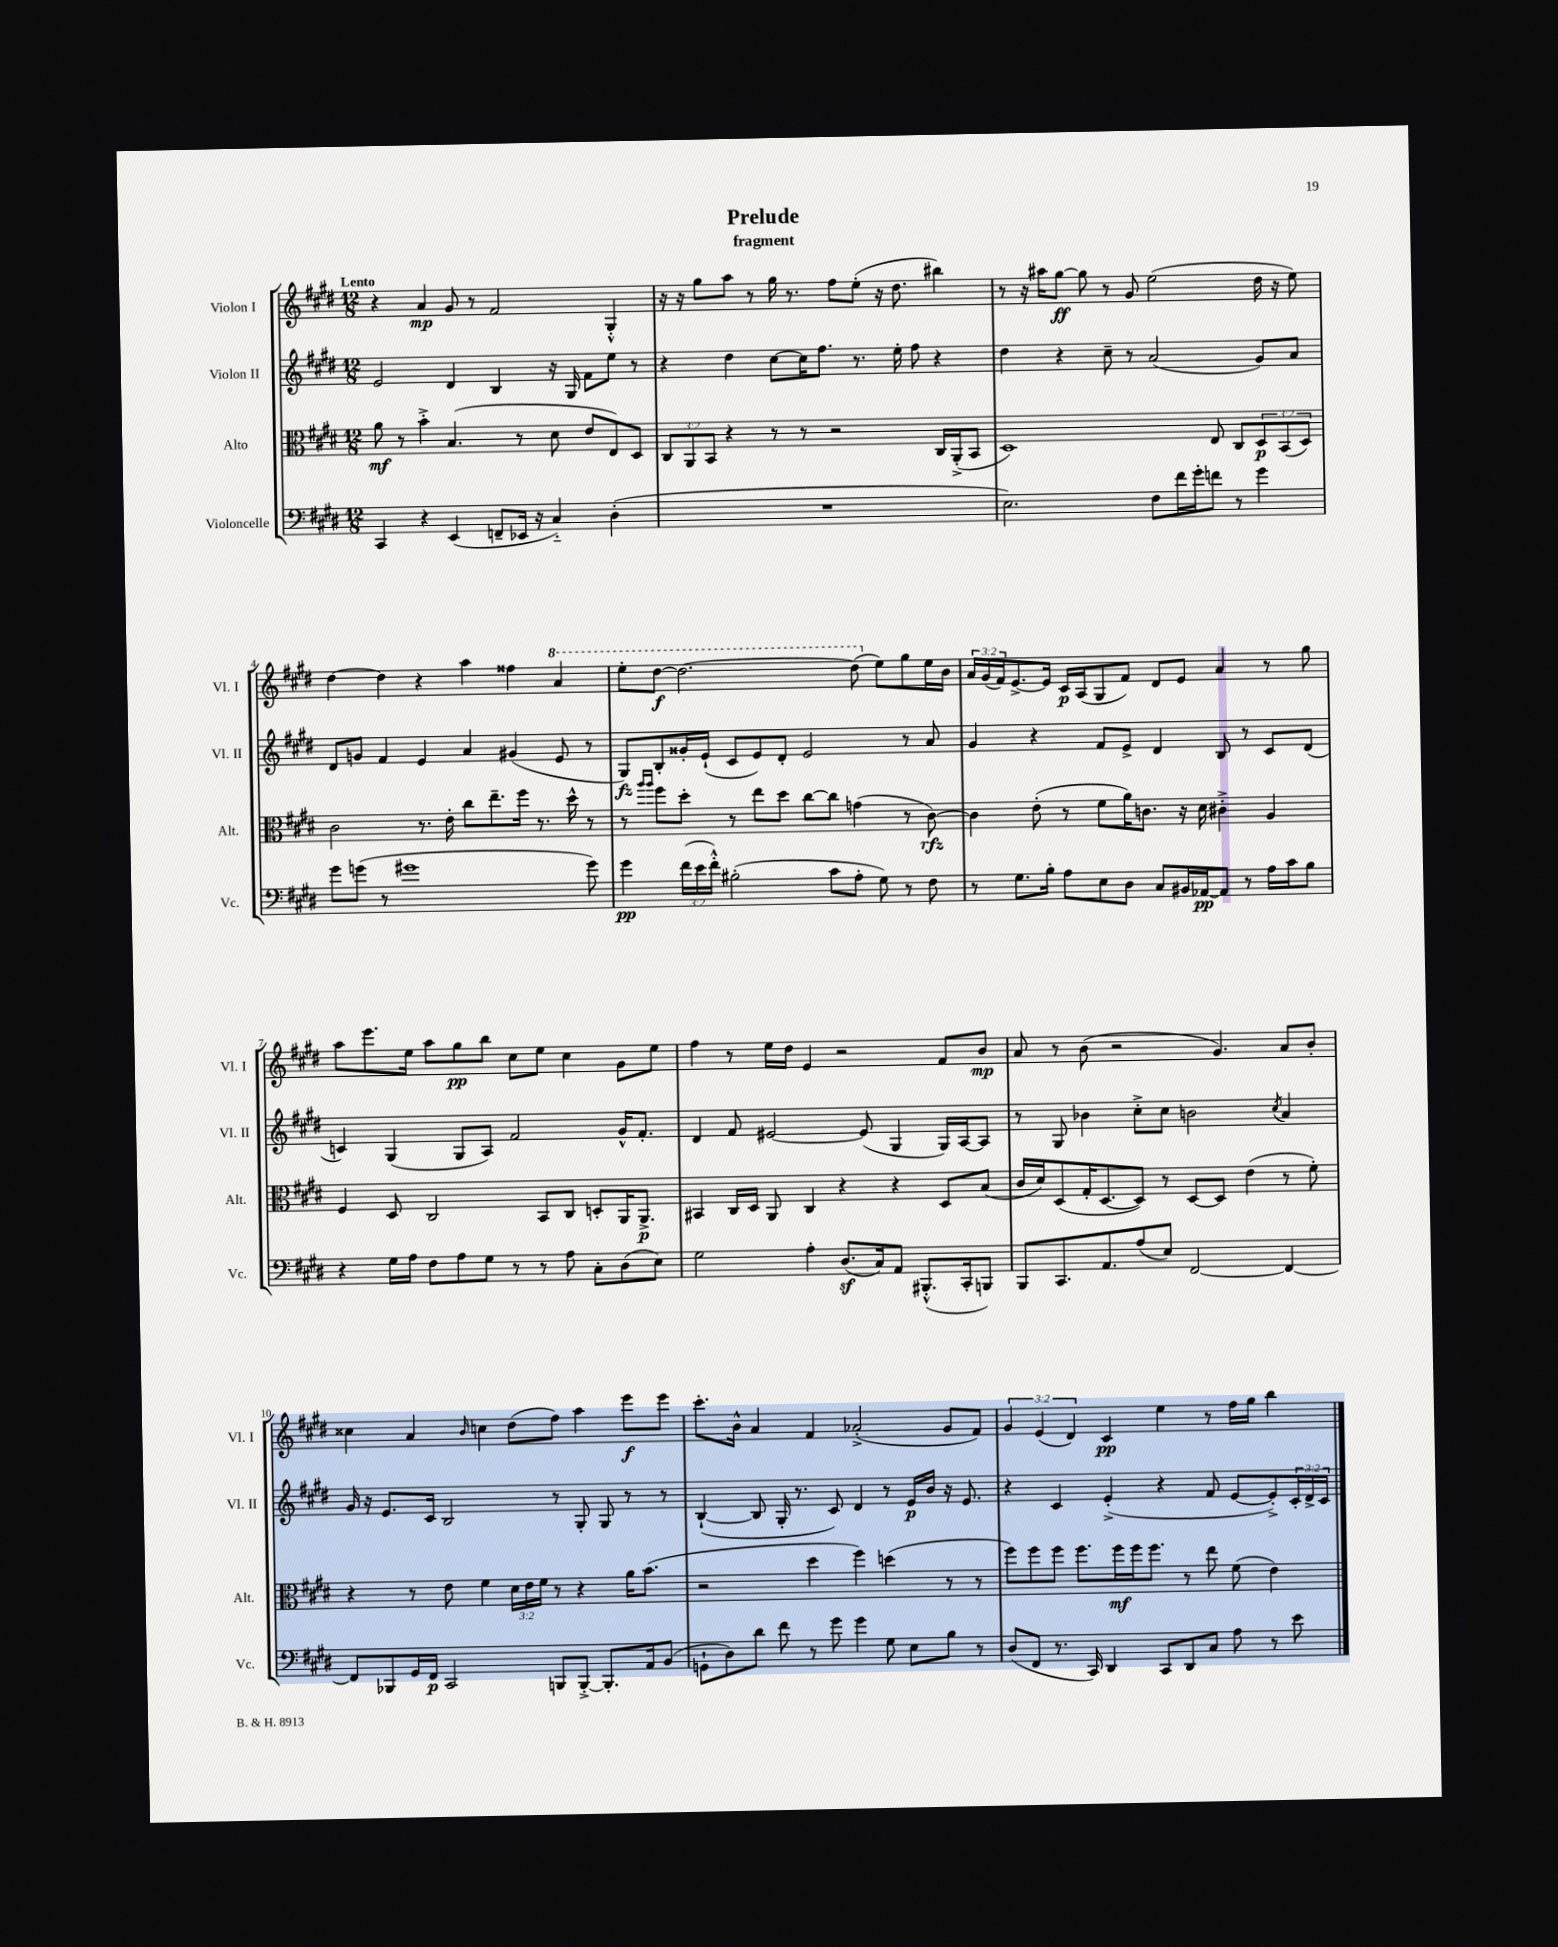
\header { title = "Prelude" subtitle = "fragment" }
<<
\new StaffGroup <<
\new Staff = "s0" \with { instrumentName = "Violon I" shortInstrumentName = "Vl. I" } {
    \clef treble \key e \major \numericTimeSignature \time 12/8 \override Staff.TupletNumber.text = #tuplet-number::calc-fraction-text \tempo "Lento"
    r4 a'4\mp gis'8 r8 fis'2 gis4-.-^ |
    r16 r16 gis''8 a''8 r8 gis''16 r8. fis''8 e''8-.( r16 dis''8. bis''4) |
    r8 r16 ais''16 gis''8~\ff gis''8 r8 gis'8 e''2( dis''16 r16 e''8) |
    dis''4~ dis''4 r4 a''4 fisis''4 \ottava #1 a''4 |
    e'''8-. dis'''8~\f dis'''2.~ dis'''8( \ottava #0 e''8) gis''8 e''16 b'16 |
    \tuplet 3/2 { a'16 gis'16( fis'16) } e'8.~-> e'16 cis'16\p a16( gis8 fis'8) dis'8 e'8 a'4 r8 gis''8 |
    a''8 e'''8. e''16 a''8 gis''8\pp b''8 cis''8 e''8 cis''4 gis'8 e''8 |
    fis''4 r8 e''16 dis''16 e'4 r2 fis'8 b'8\mp |
    a'8 r8 b'8( r2 gis'4.) a'8 b'8-. |
    cisis''4 a'4 \grace { b'16 } c''4 dis''8( fis''8) a''4 e'''8\f e'''8 |
    cis'''8.-. b'16-^ a'4 fis'4 aes'2-.->( gis'8 fis'8) |
    \tuplet 3/2 { gis'4 e'4( dis'4) } cis'4\pp e''4 r8 fis''16 gis''16 b''4 \bar "|." |
}
\new Staff = "s1" \with { instrumentName = "Violon II" shortInstrumentName = "Vl. II" } {
    \clef treble \key e \major \numericTimeSignature \time 12/8 \override Staff.TupletNumber.text = #tuplet-number::calc-fraction-text
    e'2 dis'4 b4 r16 gis16 fis'8 e''8 r8 |
    r4 dis''4 cis''8~ cis''16 fis''8. r8. e''16-. fis''8 r4 |
    dis''4 r4 cis''8-- r8 a'2( gis'8) a'8 |
    dis'8 g'8 fis'4 e'4 a'4 gis'4( e'8 r8 |
    gis8\fz) b8-. gisis'16-. e'16-!( cis'8 e'8) dis'8-. e'2 r8 a'8 |
    gis'4 r4 fis'8 e'8-> dis'4 b8 r8 cis'8 dis'8( |
    c'4) gis4( gis8 a8) fis'2 gis'16-^ fis'8.-. |
    dis'4 fis'8 eis'2~ eis'8( gis4 gis16) a16~ a8 |
    r8 gis8 bes'4 cis''8-.-> cis''8 b'2 \acciaccatura { cis''8 } a'4 |
    gis'16 r16 e'8. cis'16 b2 r8 gis8-. gis8 r8 r8 |
    b4~-!( b8 gis16-. r8. cis'8) dis'4 r8 e'16\p b'16 r16 e'8. |
    r4 cis'4 e'4-.->( r4 fis'8 e'8~ e'8-.->) \tuplet 3/2 { cis'16-. dis'16-> cis'16 } \bar "|." |
}
\new Staff = "s2" \with { instrumentName = "Alto" shortInstrumentName = "Alt." } {
    \clef alto \key e \major \numericTimeSignature \time 12/8 \override Staff.TupletNumber.text = #tuplet-number::calc-fraction-text
    a'8\mf r8 b'4-.-> b4.( r8 dis'8 e'8 e8) dis8 |
    \tuplet 3/2 { cis8 a,8 b,8 } r4 r8 r8 r2 cis16 a,16-.->( b,8 |
    dis1) e8 cis8 \tuplet 3/2 { dis8\p b,8( dis8) } |
    cis'2 r8. e'16-. cis''8 e''8.-- fis''16 r8. dis''16-^ r8 |
    r8 \grace { a''16 a''16 } fis''8 dis''8-. r8 e''8 dis''8 cis''8~ cis''8 g'4( r8 cis'8~\rfz) |
    cis'4 e'8-.( r8 fis'8 a'16) c'8. r16 dis'16 cis'4-.-> a4 |
    fis4 dis8 cis2 b,8 cis8 d8-. a,16 a,8.->\p |
    bis,4 cis16 dis16 a,8 cis4 r4 r4 dis8 b8( |
    cis'16 dis'16) dis8( gis16-. dis8.~ dis8) r8 dis8~ dis8 e'4( r8 fis'8-.) |
    r4 r8 e'8 fis'4 \tuplet 3/2 { dis'16 e'16 fis'16 } r8 r4 a'16 b'8.( |
    r2 dis''4 fis''4) d''4( r8 r8 |
    fis''8) fis''8 fis''8 fis''8. fis''16\mf fis''16 fis''8. r8 e''8 fis'8( e'4) \bar "|." |
}
\new Staff = "s3" \with { instrumentName = "Violoncelle" shortInstrumentName = "Vc." } {
    \clef bass \key e \major \numericTimeSignature \time 12/8 \override Staff.TupletNumber.text = #tuplet-number::calc-fraction-text
    cis,4 r4 e,4( f,8-- ees,16 r16 cis4-_) dis4-.( |
    R1. |
    e2.) fis8 fis'16 gis'16-. f'8 r8 gis'4 |
    gis'8 g'8( r8 gis'1 gis'8) |
    gis'4\pp \tuplet 3/2 { fis'16( e'16 fis'16-.-^) } bis2-.( cis'8 a8-. gis8) r8 fis8 |
    r8 gis8. b16-. a8 e8 dis8 cis8 bis,16 aes,16~\pp aes,8 r8 a16 cis'16 b8 |
    r4 gis16 a16 fis8 a8 gis8 r8 r8 a8 cis8-. dis8( e8) |
    gis2 a4-. dis8.\sf( cis16) a,8 bis,,8.-.-^( cis,16-. b,,8) |
    b,,8 cis,8. a,8. a8( e8) fis,2~ fis,4~ |
    fis,8 bes,,8 gis,16 fis,16\p cis,2 b,,8 b,,8~-.-> b,,8.-. a,16 b,8( |
    g,8-! dis8) dis'8 fis'8 r8 gis'8 gis'4 gis8 e8 b8 r8 |
    dis8( fis,8 r8. cis,16) dis,4 cis,8 dis,8 cis8 a8 r8 e'8 \bar "|." |
}
>>
>>
